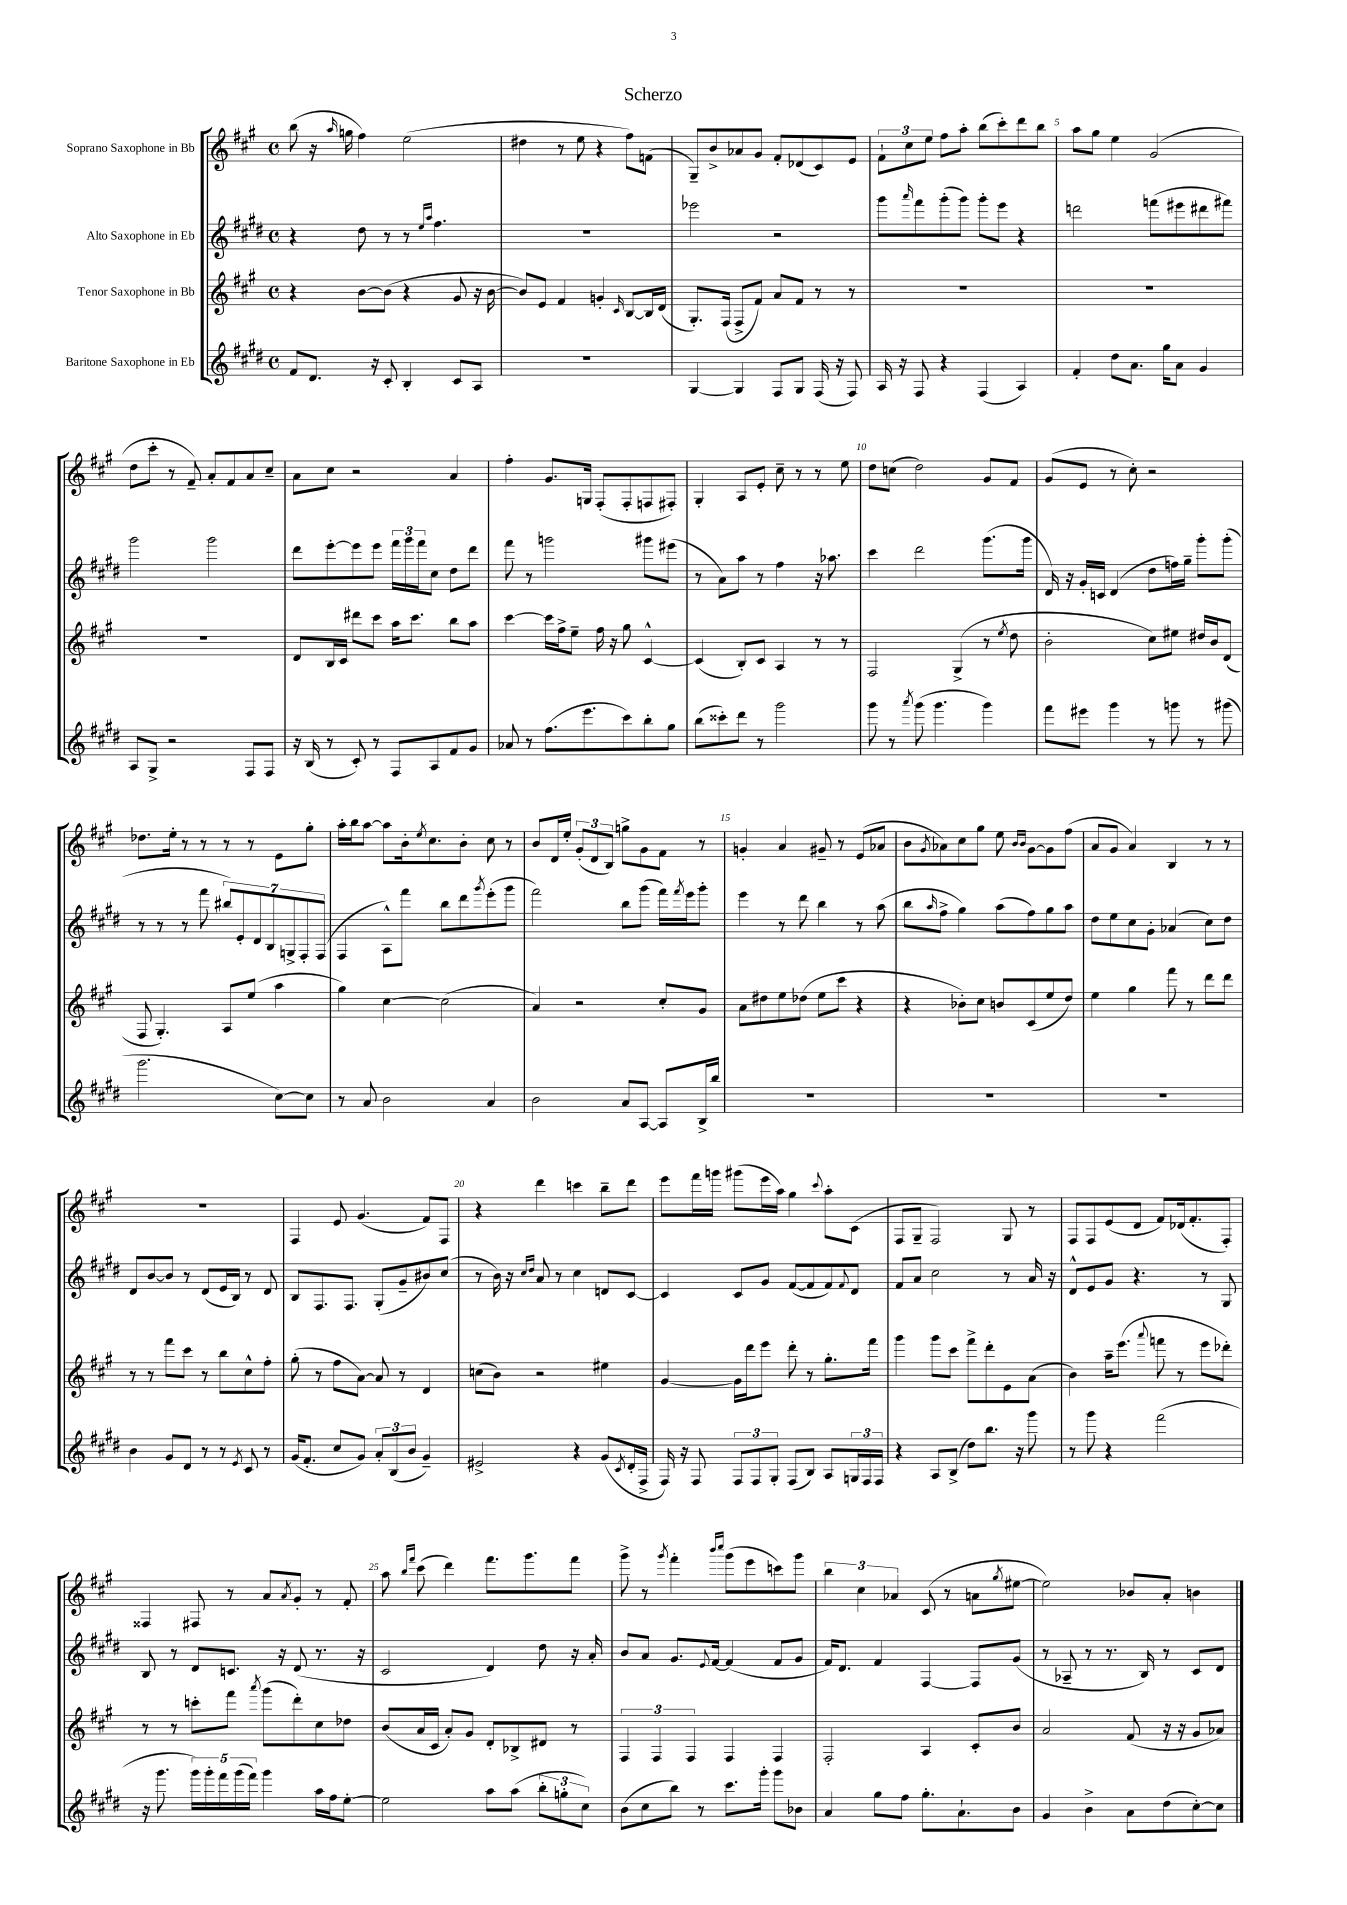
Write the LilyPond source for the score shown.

\header { title = "Scherzo" }
<<
\new StaffGroup <<
\new Staff = "s0" \with { instrumentName = "Soprano Saxophone in Bb" } {
    \clef treble \key a \major \defaultTimeSignature \time 4/4
    b''8( r16 \grace { a''16 } g''16 fis''4) e''2( |
    dis''4 r8 e''8 r4 fis''8) f'8( |
    gis8--) b'8-> aes'8 gis'8 fis'8-. des'8( cis'8) e'8 |
    \tuplet 3/2 { fis'8-! cis''8 e''8 } fis''8 a''8-. b''8( cis'''8-.) d'''8 b''8 |
    a''8 gis''8 e''4 gis'2( |
    d''8 cis'''8-. r8 fis'8--) a'8-. fis'8 a'8 cis''8-- |
    a'8 cis''8 r2 a'4 |
    fis''4-. gis'8. g16 fis8-.( fis8-. f8 fis8-.) |
    gis4-. a8 e'8-. cis''8-- r8 r8 e''8 |
    d''8 c''8( d''2) gis'8 fis'8 |
    gis'8( e'8 r8 cis''8-.) r2 |
    des''8. e''16-. r8 r8 r8 r8 e'8 gis''8-. |
    a''16-. b''16 a''8~ a''8 b'16-. \acciaccatura { e''8 } cis''8. b'8-. cis''8 r8 |
    b'8 d'16 e''16-. \tuplet 3/2 { gis'8-.( d'8 b8) } g''8-> gis'8 fis'8 r8 |
    g'4-. a'4 gis'8-- r8 e'8( aes'8 |
    b'8 \acciaccatura { gis'8 } aes'8) cis''8 gis''8 e''8 \grace { b'16 b'16 } gis'8~ gis'8 fis''8( |
    a'8 gis'8 a'4) b4 r8 r8 |
    R1 |
    fis4 e'8 gis'4.( fis'8) fis8 |
    r4 d'''4 c'''4 b''8-- d'''8 |
    e'''8 fis'''16 g'''16 gis'''8( e'''16 a''16) gis''4 \appoggiatura { cis'''8 } a''8-. cis'8( |
    fis8 gis8-- fis2) gis8 r8 |
    fis8 fis8 e'8( d'8 fis'8) des'16( fis'8.-. fis8-.) |
    fisis4 fis8 r8 a'8 \acciaccatura { a'8 } gis'8-. r8 fis'8-. |
    a''8 \grace { b''16 fis'''16 } cis'''8( d'''4) fis'''8. gis'''8. fis'''8 |
    gis'''8-> r8 \acciaccatura { gis'''8 } fis'''4-. \grace { b'''16 cis''''16 } gis'''8( e'''8 c'''8) gis'''8 |
    \tuplet 3/2 { b''4 cis''4 aes'4 } cis'8( r8 a'8 \acciaccatura { gis''8 } eis''8~ |
    eis''2) bes'8 a'8-. b'4 \bar "|." |
}
\new Staff = "s1" \with { instrumentName = "Alto Saxophone in Eb" } {
    \clef treble \key e \major \defaultTimeSignature \time 4/4
    r4 dis''8 r8 r8 \grace { e''16 a''16 } fis''4. |
    R1 |
    ees'''2 r2 |
    gis'''8 \grace { a'''16 } fis'''8 gis'''8-.( gis'''8) gis'''8-. e'''8 r4 |
    d'''2 f'''8( eis'''8 dis'''8 fis'''8) |
    gis'''2 gis'''2 |
    dis'''8 e'''8~-. e'''8 e'''8 \tuplet 3/2 { fis'''16 gis'''16 fis'''16 } cis''8 dis''8 dis'''8 |
    fis'''8 r8 g'''2 gis'''8 eis'''8( |
    r8 a'8) a''8 r8 fis''4 r16 aes''8. |
    cis'''4 dis'''2 gis'''8.( gis'''16 |
    dis'16) r16 gis'16-. c'16 dis'4( dis''8 f''16) gis''16-- gis'''8-. gis'''8-.( |
    r8 r8 r8 fis'''8 \tuplet 7/4 { bis''8) e'8-. dis'8 b8 g8-> fis8-. fis8( } |
    fis4 a8-^) fis'''8 b''8 dis'''8 \acciaccatura { gis'''8 } e'''8-.( gis'''8 |
    fis'''2) b''8 gis'''8( fis'''16) \acciaccatura { fis'''8 } e'''16 gis'''8-. |
    e'''4 r8 dis'''8 b''4 r8 a''8( |
    b''8 \grace { a''16 } fis''8-> gis''4) a''8( fis''8) gis''8 a''8 |
    dis''8 e''8 cis''8 gis'8-. aes'4( cis''8) dis''8 |
    dis'8 b'8~ b'8 r8 dis'8( e'16 b16) r8 dis'8 |
    b8 fis8. fis8. gis8-.( gis'8-- bis'8) cis''8( |
    r8 b'16) r16 \grace { cis''16 dis''16 } a'8 r8 cis''4 d'8 cis'8~ |
    cis'4 cis'8 gis'8 fis'8~( fis'8 fis'8) \appoggiatura { fis'8 } dis'8 |
    fis'8 a'8 cis''2 r8 a'16 r16 |
    dis'8-^ e'8 gis'8 r4. r8 gis8 |
    b8 r8 dis'8 c'8. r16 dis'8( r8. r16 |
    cis'2 dis'4) dis''8 r16 a'16-. |
    b'8 a'8 gis'8. \appoggiatura { e'8 } fis'16~ fis'4( fis'8 gis'8 |
    fis'16) dis'8. fis'4 fis4~ fis8 gis'8( |
    r8 aes8-- r8 r8. b16) r8 cis'8 dis'8 \bar "|." |
}
\new Staff = "s2" \with { instrumentName = "Tenor Saxophone in Bb" } {
    \clef treble \key a \major \defaultTimeSignature \time 4/4
    r4 b'8~ b'8( r4 gis'8 r16 b'16~ |
    b'8) e'8 fis'4 g'4-. \grace { cis'16 } b8~ b16 d'16( |
    gis8.-.) fis16( fis8-> fis'8) a'8 fis'8 r8 r8 |
    R1 |
    R1 |
    R1 |
    d'8 b16 cis'16 dis'''8 cis'''8 a''16 cis'''8. b''8 a''8 |
    cis'''4~ cis'''16 fis''16-> e''8-- fis''16 r16 gis''8 cis'4~-^ |
    cis'4( b8-.) cis'8 a4 r8 r8 |
    fis2 gis4->( r8 \acciaccatura { e''8 } d''8 |
    b'2-. cis''8) eis''8 dis''16 b'16 d'8( |
    fis8 gis4.-.) a8 e''8( a''4 |
    gis''4) cis''4~ cis''2( |
    a'4) r2 cis''8-. gis'8 |
    a'8 dis''8 e''8 des''8( e''8 cis'''8 r4 |
    r4 bes'8-.) cis''8 b'8 cis'8( e''8 d''8) |
    e''4 gis''4 fis'''8 r8 d'''8 d'''8 |
    r8 r8 fis'''8 cis'''8 r8 b''8 cis''8-^ fis''8-. |
    gis''8-.( r8 fis''8 a'8~) a'8 r8 d'4 |
    c''8( b'8) r2 eis''4 |
    gis'4~ gis'16 d'''16 e'''8 d'''8-. r8 gis''8.-. fis'''16 |
    gis'''4 gis'''8 cis'''8 fis'''8-> d'''8-. e'8 a'8( |
    b'4) a''16-- e'''8.( \appoggiatura { a'''8 } f'''8 r8 e'''8 des'''8-.) |
    r8 r8 c'''8-. fis'''8 \acciaccatura { a'''8 } gis'''8( d'''8-.) cis''8 des''8 |
    b'8( a'16 cis'16 a'8-.) gis'8 d'8-. bes8-> dis'8 r8 |
    \tuplet 3/2 { fis4 fis4 fis4 } fis4 fis4 |
    fis2-. a4 cis'8-. b'8 |
    a'2 fis'8( r16 r16 gis'8 aes'8) \bar "|." |
}
\new Staff = "s3" \with { instrumentName = "Baritone Saxophone in Eb" } {
    \clef treble \key e \major \defaultTimeSignature \time 4/4
    fis'8 dis'8. r16 cis'8-. b4-. cis'8 a8 |
    R1 |
    gis4~ gis4 fis8 gis8 fis16( r16 fis8) |
    a16 r16 fis8 r4 fis4( a4) |
    fis'4-. dis''8 a'8. gis''16 a'8 gis'4 |
    a8 gis8-> r2 fis8 fis8 |
    r16 b16( r8 cis'8-.) r8 fis8 a8 fis'8 gis'8 |
    aes'8 r8 fis''8.( e'''8. cis'''8) b''8-. gis''8 |
    b''8( cisis'''8-.) dis'''8 r8 gis'''2 |
    gis'''8 r8 \acciaccatura { a'''8 } gis'''8( gis'''4. gis'''4) |
    fis'''8 eis'''8 gis'''4 r8 g'''8 r8 gis'''8( |
    gis'''2. cis''8~) cis''8 |
    r8 a'8 b'2 a'4 |
    b'2 a'8 a8~ a8 b16-> b''16 |
    R1 |
    R1 |
    R1 |
    b'4 gis'8 dis'8 r8 r8 \acciaccatura { e'8 } cis'8 r8 |
    gis'16( fis'8.-. cis''8 gis'8) \tuplet 3/2 { a'8-. b8( b'8 } gis'4--) |
    eis'2-> r4 gis'8( \acciaccatura { cis'8 } dis'16-. fis16-> |
    fis16) r16 fis8 \tuplet 3/2 { fis8 fis8 gis8-. } fis8( b8) a8 \tuplet 3/2 { g16 fis16 fis16 } |
    r4 a8 b8->( dis''8) b''8. r16 gis'''8 |
    r8 gis'''8 r4 fis'''2( |
    r16 gis'''8. \tuplet 5/4 { gis'''16) gis'''16-. fis'''16 gis'''16( fis'''16) } gis'''4 a''16 fis''16 e''8~-. |
    e''2 a''8 a''8( \tuplet 3/2 { b''8-. g''8-. cis''8) } |
    b'8( cis''8 b''8) r8 cis'''8. gis'''16-. gis'''8 bes'8 |
    a'4 gis''8 fis''8 gis''8.-. a'8.-! b'8 |
    gis'4 b'4-> a'8 dis''8( cis''8~-.) cis''8 \bar "|." |
}
>>
>>
\layout { \context { \Score \override BarNumber.break-visibility = ##(#f #t #t) barNumberVisibility = #(every-nth-bar-number-visible 5) } }
